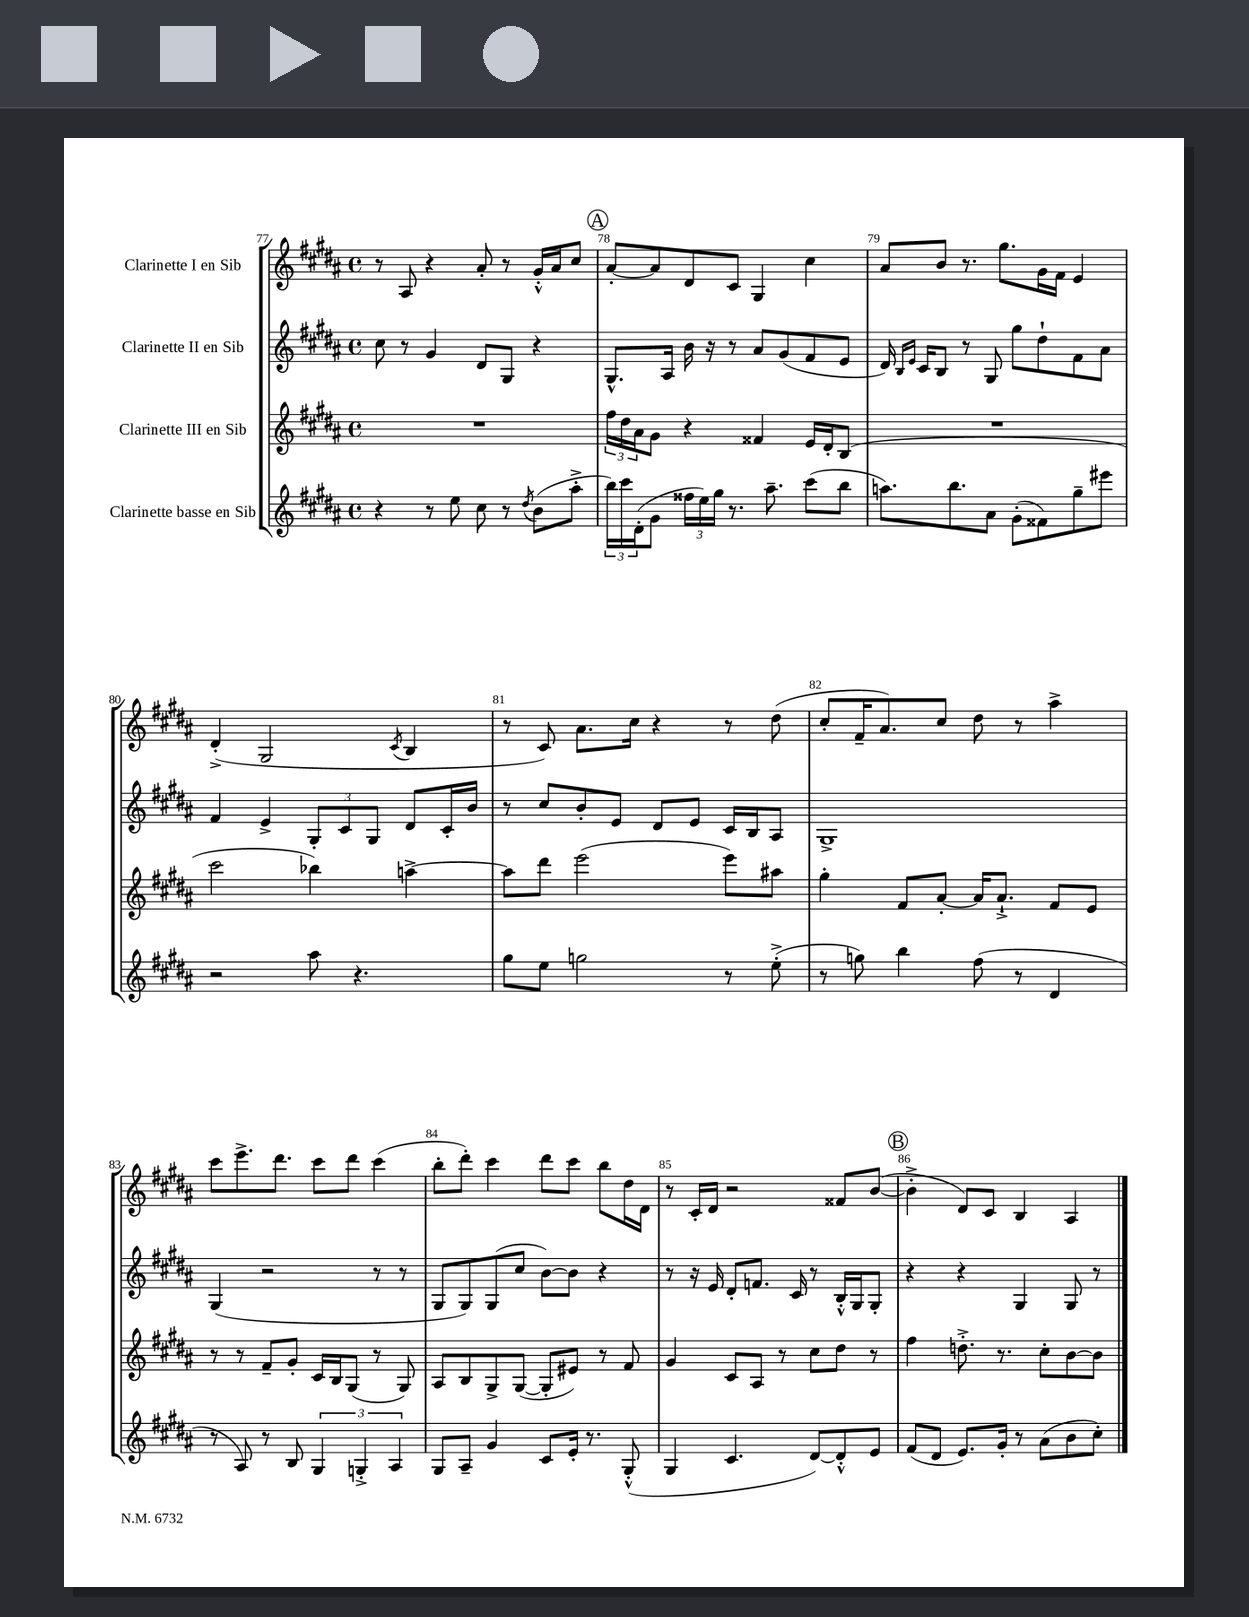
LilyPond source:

<<
\new StaffGroup <<
\new Staff = "s0" \with { instrumentName = "Clarinette I en Sib" } {
    \clef treble \key b \major \defaultTimeSignature \time 4/4
    r8 ais8 r4 ais'8-. r8 gis'16-.-^ ais'16 cis''8 |
    \mark \markup { \circle "A" } ais'8~-. ais'8 dis'8 cis'8 gis4 cis''4 |
    ais'8 b'8 r8. gis''8. gis'16 fis'16 e'4 |
    dis'4-.->( gis2 \acciaccatura { cis'8 } b4 |
    r8 cis'8) ais'8. cis''16 r4 r8 dis''8( |
    cis''8-. fis'16-- ais'8.) cis''8 dis''8 r8 ais''4-> |
    cis'''8 e'''8.-> dis'''8. cis'''8 dis'''8 cis'''4( |
    b''8-. dis'''8-.) cis'''4 dis'''8 cis'''8 b''8 dis''16 dis'16 |
    r8 cis'16-. dis'16 r2 fisis'8 b'8~( |
    \mark \markup { \circle "B" } b'4-.-> dis'8) cis'8 b4 ais4 \bar "|." |
}
\new Staff = "s1" \with { instrumentName = "Clarinette II en Sib" } {
    \clef treble \key b \major \defaultTimeSignature \time 4/4
    cis''8 r8 gis'4 dis'8 gis8 r4 |
    \mark \markup { \circle "A" } gis8.-^ ais16 b'16 r16 r8 ais'8 gis'8( fis'8 e'8 |
    dis'16) \grace { b16 e'16 } cis'16 b8 r8 gis8 gis''8 dis''8-! fis'8 ais'8 |
    fis'4 e'4-> \tuplet 3/2 { gis8-. cis'8 gis8 } dis'8 cis'16-. b'16 |
    r8 cis''8 b'8-. e'8 dis'8 e'8 cis'16 b16 ais8 |
    gis1-> |
    gis4( r2 r8 r8 |
    gis8 gis8) gis8( cis''8 b'8~) b'8 r4 |
    r8 r16 e'16 dis'8-. f'8. cis'16 r8 b16-.-^ gis16 gis8-. |
    \mark \markup { \circle "B" } r4 r4 gis4 gis8 r8 \bar "|." |
}
\new Staff = "s2" \with { instrumentName = "Clarinette III en Sib" } {
    \clef treble \key b \major \defaultTimeSignature \time 4/4
    R1 |
    \mark \markup { \circle "A" } \tuplet 3/2 { fis''16 dis''16 ais'16 } gis'8 r4 fisis'4 e'16 dis'16-. b8( |
    R1 |
    cis'''2 bes''4) a''4~-> |
    a''8 dis'''8 e'''2( e'''8) ais''8 |
    gis''4-. fis'8 ais'8~-. ais'16 ais'8.-!-> fis'8 e'8 |
    r8 r8 fis'8-- gis'8-. cis'16 b16 gis8( r8 gis8) |
    ais8 b8 gis8-> gis8~( gis8-. eis'8) r8 fis'8 |
    gis'4 cis'8 ais8 r8 cis''8 dis''8 r8 |
    \mark \markup { \circle "B" } fis''4 d''8.-.-> r8. cis''8-. b'8~ b'8 \bar "|." |
}
\new Staff = "s3" \with { instrumentName = "Clarinette basse en Sib" } {
    \clef treble \key b \major \defaultTimeSignature \time 4/4
    r4 r8 e''8 cis''8 r8 \acciaccatura { dis''8 } b'8( ais''8-.-> |
    \mark \markup { \circle "A" } \tuplet 3/2 { b''16) cis'''16 dis'16-.( } gis'8 \tuplet 3/2 { fisis''16 e''16) gis''16 } r8. ais''8.-- cis'''8( b''8 |
    a''8.) b''8. ais'8 gis'8-.( fisis'8) gis''8-- eis'''8 |
    r2 ais''8 r4. |
    gis''8 e''8 g''2 r8 e''8-.->( |
    r8 g''8) b''4 fis''8( r8 dis'4 |
    r8 ais8) r8 b8 \tuplet 3/2 { gis4 g4-.-> ais4 } |
    gis8 ais8-- gis'4 cis'8 e'16-. r8. gis8-.-^( |
    gis4 cis'4. dis'8~) dis'8-.-^ e'8 |
    \mark \markup { \circle "B" } fis'8( dis'8 e'8.) gis'16-. r8 ais'8( b'8 cis''8-.) \bar "|." |
}
>>
>>
\layout { \context { \Score currentBarNumber = #77 \override BarNumber.break-visibility = ##(#f #t #t) barNumberVisibility = #all-bar-numbers-visible } }
